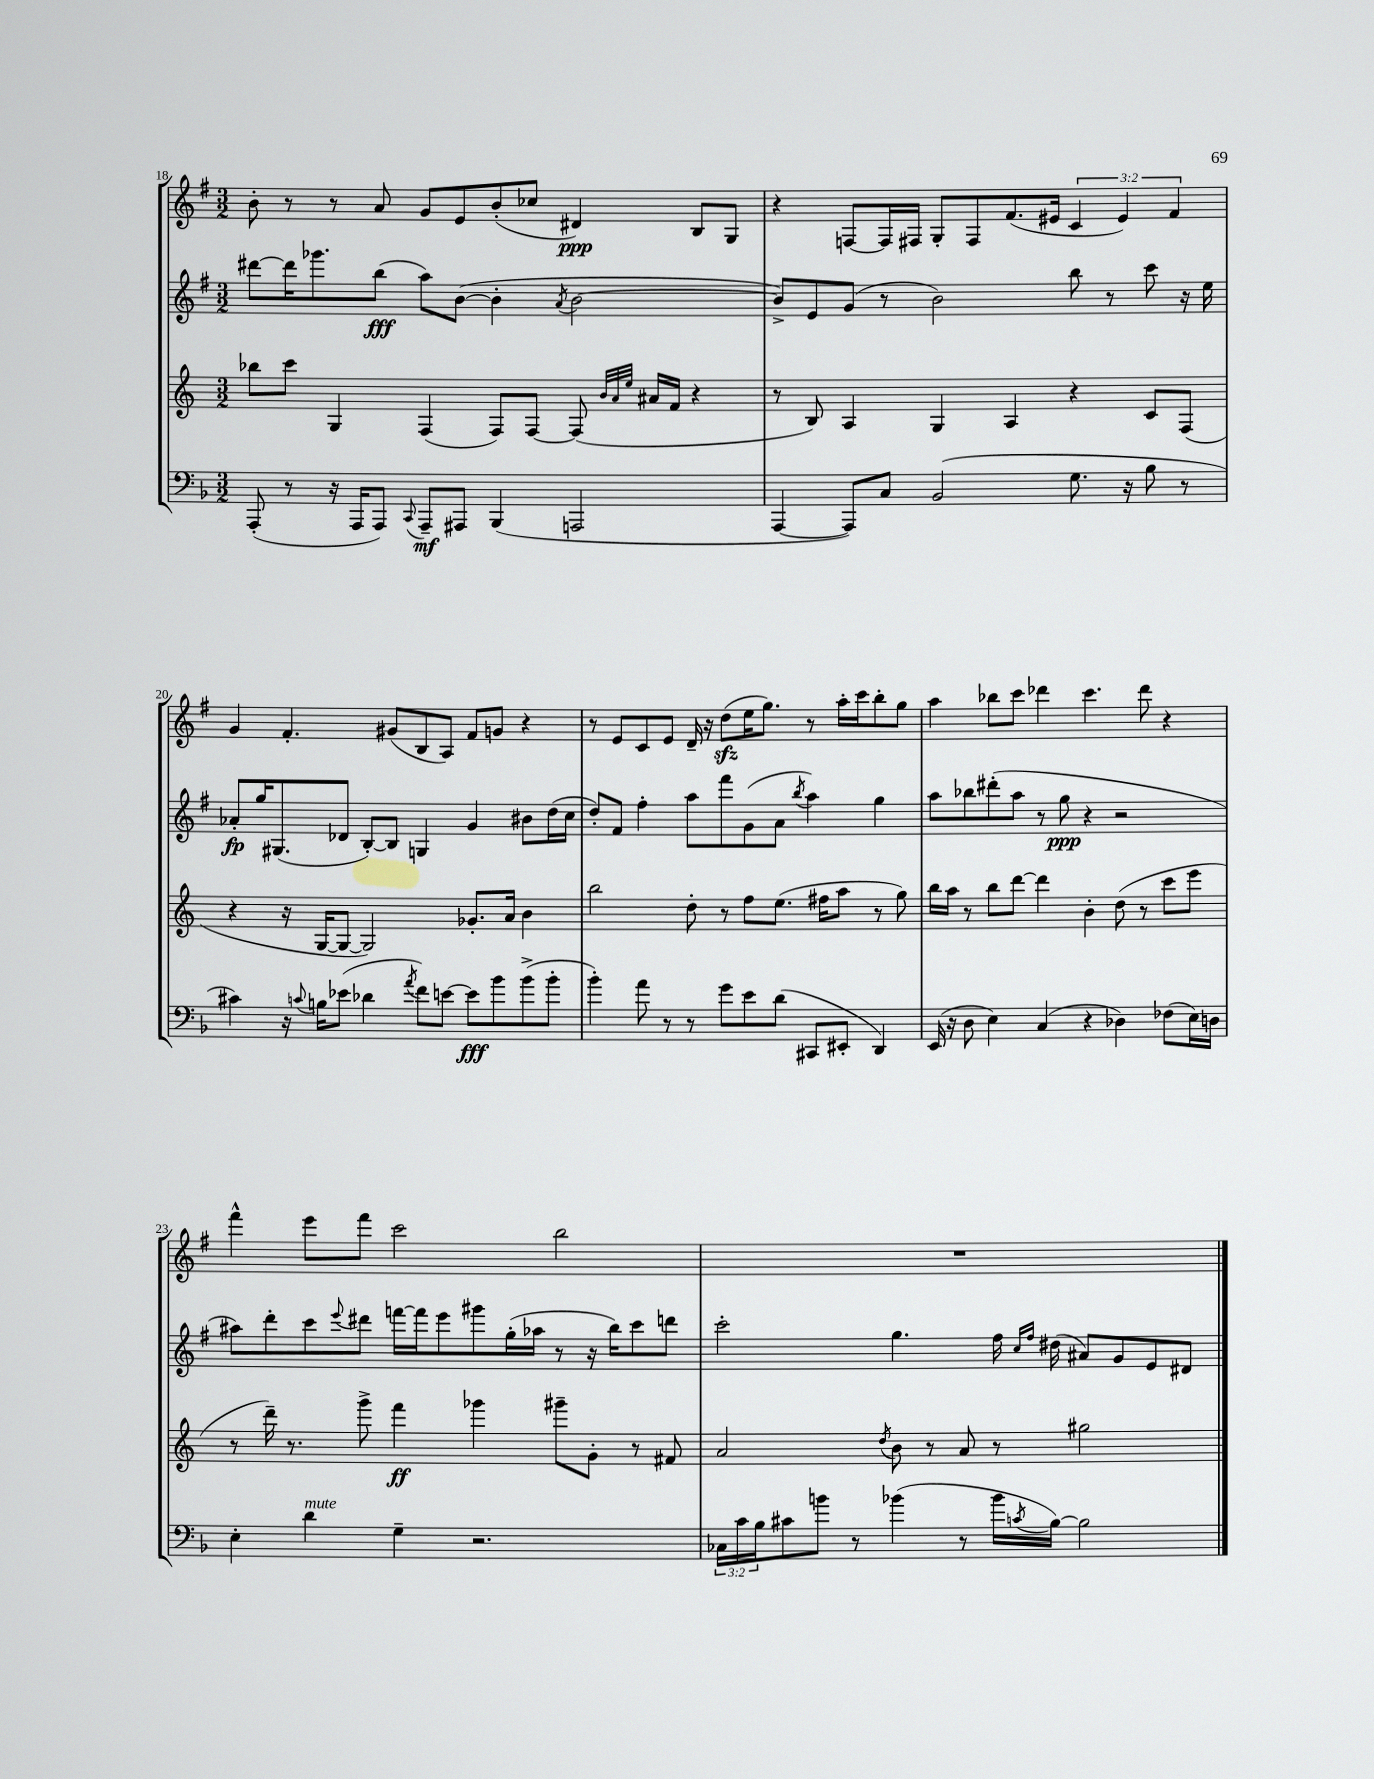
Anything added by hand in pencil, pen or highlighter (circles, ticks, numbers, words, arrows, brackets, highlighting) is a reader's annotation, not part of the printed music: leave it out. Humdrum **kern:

**kern	**dynam	**kern	**dynam	**kern	**dynam	**kern	**dynam
*part4	*part4	*part3	*part3	*part2	*part2	*part1	*part1
*staff4	*staff4	*staff3	*staff3	*staff2	*staff2	*staff1	*staff1
*clefF4	*	*clefG2	*	*clefG2	*	*clefG2	*
*k[b-]	*	*k[]	*	*k[f#]	*	*k[f#]	*
*M3/2	*	*M3/2	*	*M3/2	*	*M3/2	*
=18	=18	=18	=18	=18	=18	=18	=18
(8AAA'/	.	8bb-X\L	.	[8ddd#X\L	.	8b'\	.
8r	.	8ccc\J	.	16ddd#\K]	.	8r	.
.	.	.	.	8.ggg-X\	.	.	.
16r	.	4G/	.	.	.	8r	.
16AAA/KL	.	.	.	.	.	.	.
8AAA/J)	.	.	.	(8bb\J	fff	8a/	.
8qqCC/	.	.	.	.	.	.	.
8AAA~/L	mf	(4F/	.	8aa\L)	.	8g/L	.
8AAA#X/J	.	.	.	([8b\J	.	8e/	.
(4BBB-/	.	8F/L)	.	4b'\]	.	(8b'/	.
.	.	[8F/J	.	.	.	8cc-X/J	.
.	.	.	.	8qa/	.	.	.
2AAAn/	.	(8F/]	.	[2b\	.	4d#X/)	ppp
.	.	32qqb/LLL	.	.	.	.	.
.	.	32qqa/	.	.	.	.	.
.	.	32qqee/JJJ	.	.	.	.	.
.	.	16a#X/LL	.	.	.	.	.
.	.	16f/JJ	.	.	.	.	.
.	.	4r	.	.	.	8B/L	.
.	.	.	.	.	.	8G/J	.
=19	=19	=19	=19	=19	=19	=19	=19
[4AAA/	.	8r	.	8b^/L])	.	4r	.
.	.	8B/)	.	8e/	.	.	.
8AAA/L])	.	4A/	.	(8g/J	.	[8Fn/L	.
8C/J	.	.	.	8r	.	16F/L]	.
.	.	.	.	.	.	16F#X/JJ	.
(2BB-/	.	4G/	.	2b\)	.	8G'/L	.
.	.	.	.	.	.	8F#/	.
.	.	4A/	.	.	.	(8.f#/	.
.	.	.	.	.	.	16e#X/Jk	.
8.G\	.	4r	.	8bb\	.	6c/	.
.	.	.	.	8r	.	.	.
.	.	.	.	.	.	6e#/)	.
16r	.	.	.	.	.	.	.
8B-\	.	8c/L	.	8ccc\	.	.	.
.	.	.	.	.	.	6f#/	.
8r	.	(8F/J	.	16r	.	.	.
.	.	.	.	16ee\	.	.	.
!!LO:LB:g=z
=20	=20	=20	=20	=20	=20	=20	=20
4c#X\)	.	4r	.	8a-X'/L	fp	4g/	.
.	.	.	.	16gg/K	.	.	.
.	.	.	.	(8.G#X/	.	.	.
16r	.	16r	.	.	.	4.f#'/	.
8qqcn/	.	.	.	.	.	.	.
16Bn\KL	.	[16G/KL	.	.	.	.	.
(8e-X\J	.	8G/J_	.	8d-X/J	.	.	.
4d-X\	.	2G/])	.	[8B'/L)	.	.	.
.	.	.	.	8B/J]	.	(8g#X/L	.
8qa/	.	.	.	.	.	.	.
8f\L)	.	.	.	4Gn/	.	8B/	.
[8en\J	.	.	.	.	.	8A/J)	.
8e\L]	fff	8.g-X'/L	.	4g/	.	8f#/L	.
8b-\	.	.	.	.	.	8gn/J	.
.	.	16a/Jk	.	.	.	.	.
(8b-^\	.	4b\	.	8b#X\L	.	4r	.
8b-'\J	.	.	.	(16dd\L	.	.	.
.	.	.	.	16cc\JJ	.	.	.
=21	=21	=21	=21	=21	=21	=21	=21
4b-'\)	.	2bb\	.	8dd'/L)	.	8r	.
.	.	.	.	8f#/J	.	8e/L	.
8a\	.	.	.	4ff#'\	.	8c/	.
8r	.	.	.	.	.	8e/J	.
8r	.	8dd'\	.	8aa\L	.	16d~/	.
.	.	.	.	.	.	16r	.
8g\L	.	8r	.	8fff#\	.	(8ddzz\L	.
8e\	.	8ff\L	.	(8g\	.	16ee\K	.
.	.	.	.	.	.	8.gg\J)	.
(8d\J	.	(8.ee\J	.	8a\J	.	.	.
.	.	.	.	8qbb/	.	.	.
8CC#X/L	.	.	.	4aa\)	.	8r	.
.	.	16ff#X\KL	.	.	.	.	.
8EE#X'/J	.	8aa\J	.	.	.	16aa'\LL	.
.	.	.	.	.	.	16ccc\J	.
4DD/)	.	8r	.	4gg\	.	8bb'\	.
.	.	8gg\)	.	.	.	8gg\J	.
=22	=22	=22	=22	=22	=22	=22	=22
(16EE/	.	16bb\LL	.	8aa\L	.	4aa\	.
16r	.	16aa\JJ	.	.	.	.	.
8D\	.	8r	.	8bb-X\	.	.	.
4E\)	.	8bb\L	.	(8ddd#X'\	.	8bb-X\L	.
.	.	[8ddd\J	.	8aa\J	.	8ccc\J	.
(4C/	.	4ddd\]	.	8r	.	4ddd-X\	.
.	.	.	.	8gg\	ppp	.	.
4r	.	4b'\	.	4r	.	4.ccc\	.
4D-X\)	.	(8dd\	.	2r	.	.	.
.	.	8r	.	.	.	8ddd-\	.
(8F-X\L	.	8ccc\L	.	.	.	4r	.
16E\L)	.	8eee\J	.	.	.	.	.
16Dn\JJ	.	.	.	.	.	.	.
!!LO:LB:g=z
=23	=23	=23	=23	=23	=23	=23	=23
4E'\	.	8r	.	8aa#X\L)	.	4fff#^^\	.
.	.	16ddd~\)	.	8ddd'\	.	.	.
.	.	8.r	.	.	.	.	.
!LO:TX:a:i:t=mute	!	!	!	!	!	!	!
4d\	.	.	.	8ccc\	.	8eee\L	.
.	.	.	.	8qqeee/	.	.	.
.	.	8ggg^\	.	8ddd#X\J	.	8fff#\J	.
4G~\	.	4fff\	ff	[16fffn\LL	.	2ccc\	.
.	.	.	.	16fff\J]	.	.	.
.	.	.	.	8eee\	.	.	.
2.r	.	4ggg-X\	.	8ggg#X\	.	.	.
.	.	.	.	(16gg'\L	.	.	.
.	.	.	.	16aa-X\JJ	.	.	.
.	.	8ggg#X~\L	.	8r	.	2bb\	.
.	.	8g'\J	.	16r	.	.	.
.	.	.	.	16bb\KL)	.	.	.
.	.	8r	.	8ccc\	.	.	.
.	.	8f#X/	.	8dddn\J	.	.	.
=24	=24	=24	=24	=24	=24	=24	=24
24C-X\LL	.	2a/	.	2ccc'\	.	1.r	.
24c\	.	.	.	.	.	.	.
24B-\J	.	.	.	.	.	.	.
8c#X\	.	.	.	.	.	.	.
8bn\J	.	.	.	.	.	.	.
8r	.	.	.	.	.	.	.
.	.	8qdd/	.	.	.	.	.
(4b-X\	.	8b\	.	4.gg\	.	.	.
.	.	8r	.	.	.	.	.
8r	.	8a/	.	.	.	.	.
16b-\LL	.	8r	.	16ff#\	.	.	.
.	.	.	.	16qqcc/LL	.	.	.
8qcn/	.	.	.	16qqff#/JJ	.	.	.
[16B-\JJ)	.	.	.	(16dd#X\	.	.	.
2B-\]	.	2gg#X\	.	8a#X/L)	.	.	.
.	.	.	.	8g/	.	.	.
.	.	.	.	8e/	.	.	.
.	.	.	.	8d#X/J	.	.	.
==	==	==	==	==	==	==	==
*-	*-	*-	*-	*-	*-	*-	*-
